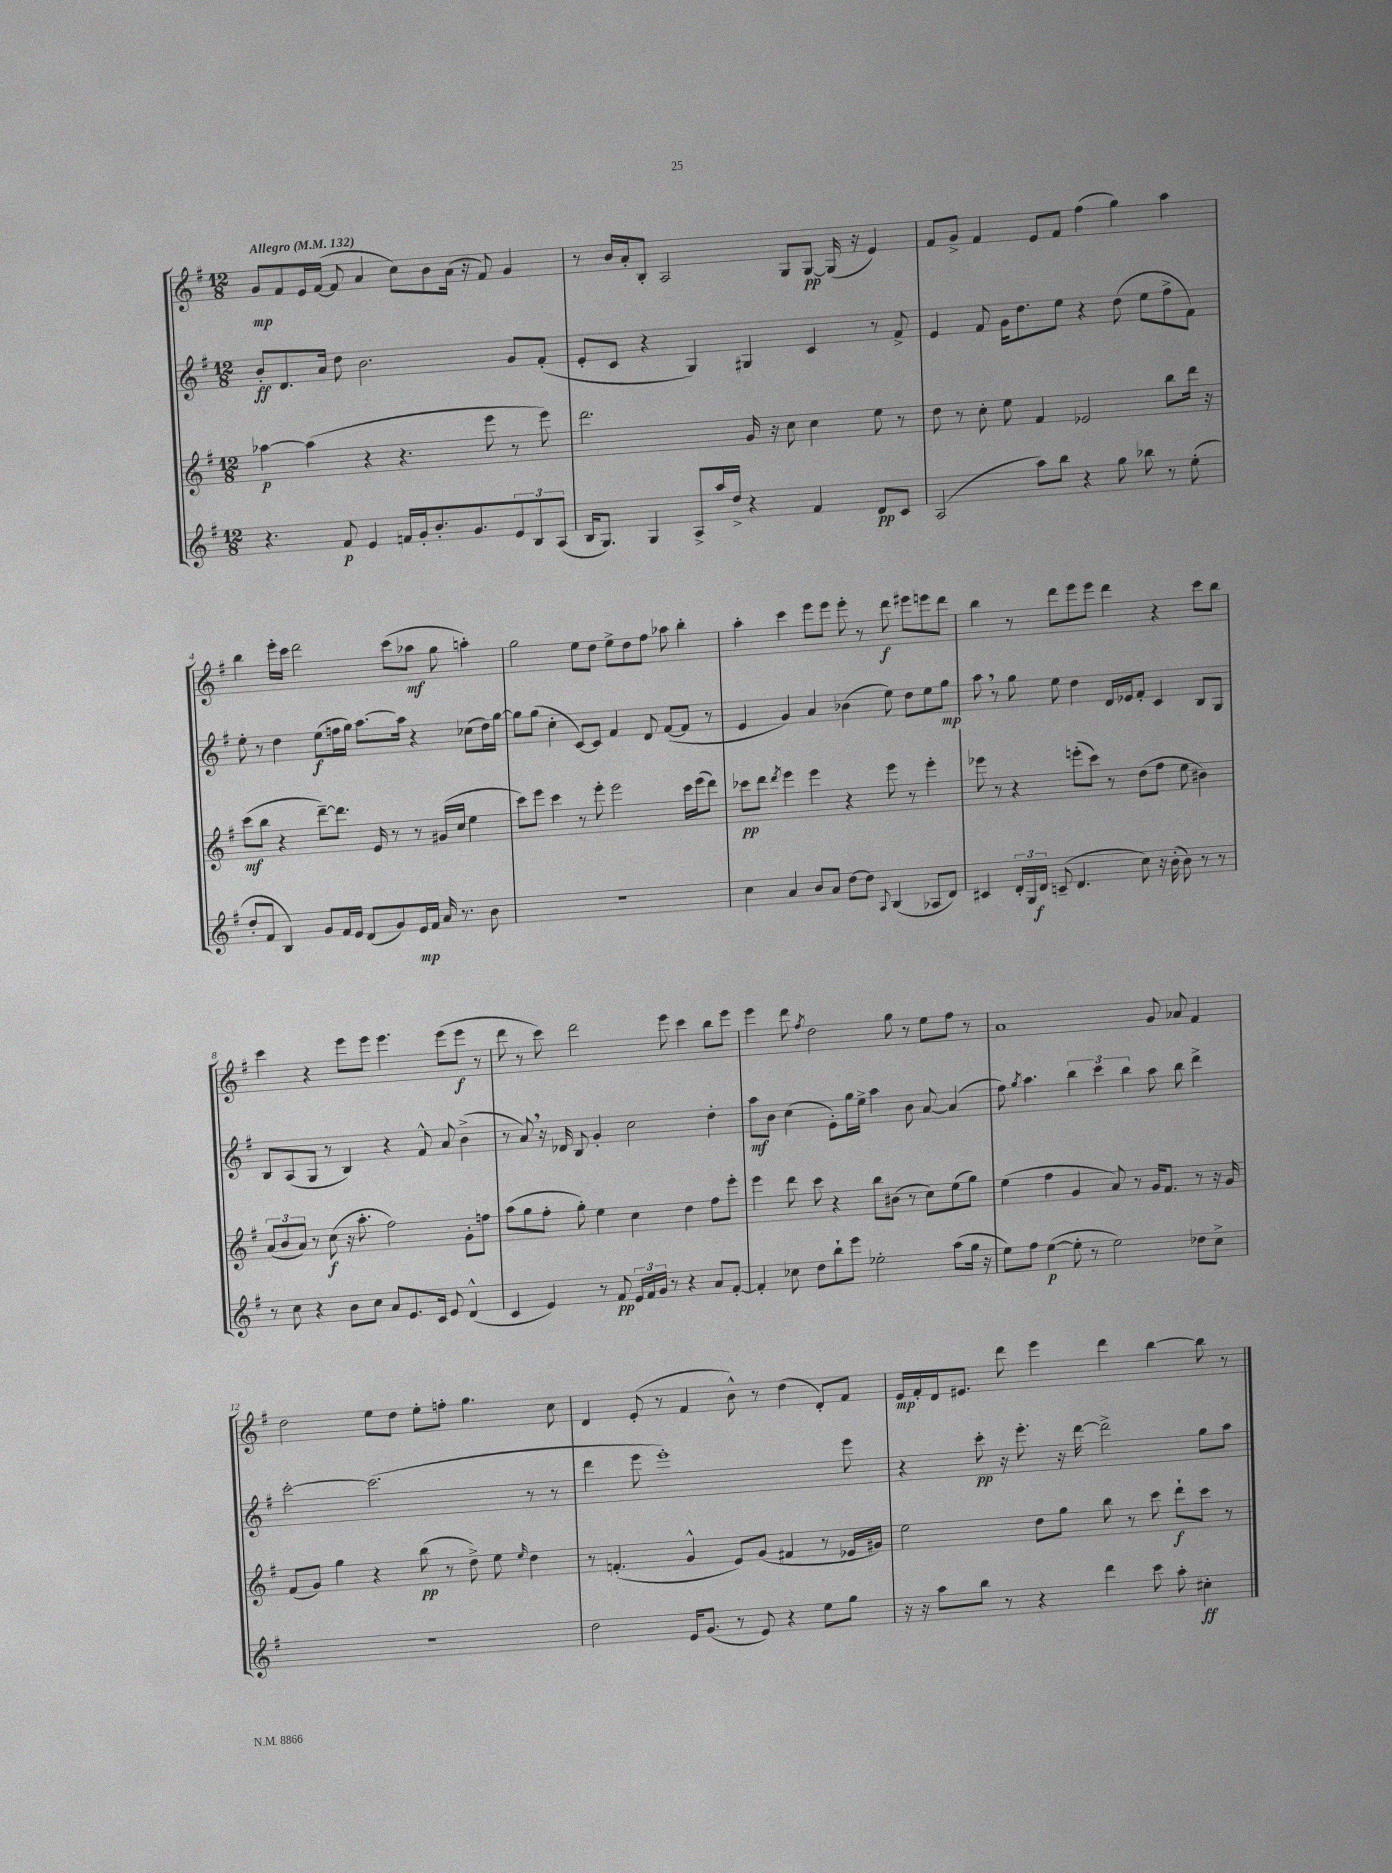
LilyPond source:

<<
\new StaffGroup <<
\new Staff = "s0" {
    \clef treble \key g \major \numericTimeSignature \time 12/8 \tempo "Allegro" 4 = 132
    g'8\mp fis'8 e'16 fis'16~( fis'8 a'4 c''8) b'8 a'16( r16 fis'8) g'4 |
    r8 b'16 a'16-. b8-. a2 g8 g8~\pp g16( r16 e'4) |
    fis'8 g'8-> fis'4 e'8 fis'8 fis''4( g''4) a''4 |
    b''4 e'''16-. c'''16 d'''2 c'''8( aes''8\mf g''8 a''4-.) |
    g''2 e''8 d''8 e''8-> d''8 fis''8 aes''8 b''4-. |
    a''4-. c'''4 e'''8 e'''8 e'''8-. r8 d'''8\f eis'''8 e'''8 d'''8 |
    b''4 r8 d'''8 e'''8 e'''8 d'''4 r4 c'''8 b''8 |
    c'''4 r4 e'''8 e'''8 e'''4. e'''8( e'''8\f r8 |
    d'''8 r8 c'''8) d'''2 e'''8 c'''4 b''8 e'''8 |
    e'''4 d'''8 \acciaccatura { fis''8 } d''2 g''8 r8 e''8 fis''8 r8 |
    a'1 g'8 aes'8 fis'4 |
    d''2 e''8 d''8 e''8-. f''8-. g''4. c''8 |
    d'4 e'8-.( r8 fis'4 b'8-^) r8 d''4( d'8-.) fis'8 |
    e'16\mp fis'16-. d'16 eis'8. d'''8 e'''4 d'''4 b''4~ b''8 r8 \bar "|." |
}
\new Staff = "s1" {
    \clef treble \key g \major \numericTimeSignature \time 12/8
    b'8-.\ff d'8. a'16 d''8 b'2. g'8 fis'8-.( |
    e'8-. c'8 r4 g4) gis4 c'4 r8 fis'8-> |
    e'4 fis'8 g'16 d''8. e''8 r4 d''8( e''8 fis''8-> fis'8) |
    e''8-. r8 d''4 e''8\f( f''16 g''16) a''8.~ a''16 r4 ces''8( d''16) g''16~ |
    g''8 g''8( c''4-. c'8~) c'8 fis'4 d'8 fis'8~( fis'8 r8 |
    e'4 g'4) a'4 bes'4( e''8) d''8 e''8 g''8\mp |
    a''8 \breathe r8 g''8 e''8 d''4 d'16 ees'16 fis'8-. c'4 b8 g8 |
    b8 a8( g8 r8 b4) r4 fis'8-^ a'8 b'4->( |
    r8 a'8) \breathe r16 des'16 b8 g'4-. c''2 d''4-. |
    a''8\mf b'8 c''4( e'8-.) g''16 e''16-> a''4 b'8 a'8~ a'4( |
    fis''8) \acciaccatura { g''8 } a''4. \tuplet 3/2 { b''4 c'''4 b''4 } a''8 b''8 d'''4-> |
    c'''2~-. c'''2.( r8 r8 |
    d'''4 e'''8 e'''1-.) e'''8 |
    r4 c'''8-.\pp r16 e'''8.-. r16 d'''16~ d'''2-> g''8 a''8 \bar "|." |
}
\new Staff = "s2" {
    \clef treble \key g \major \numericTimeSignature \time 12/8
    aes''4~\p aes''4( r4 r4. e'''8 r8 e'''8) |
    d'''2. g'16 r16 c''8 c''4 e''8 r8 |
    d''8 r8 c''8-. e''8 fis'4 ees'2 b''8 d'''16 r16 |
    c'''8\mf( b''8 r4 d'''8~--) d'''8. e'16 r8 r8 gis'16( c''16 e''4 |
    c'''8) e'''8 c'''4 r8 e'''8-. e'''2 c'''16 e'''16( d'''8) |
    ces'''8\pp d'''8 \acciaccatura { d'''8 } e'''4 e'''4 r4 e'''8 r8 e'''4-. |
    ees'''8 r8 r4 e'''8-.( c'''8) r8 d''8( fis''8 e''8 bis'4) |
    \tuplet 3/2 { a'8( b'8 a'8) } r8 c''8\f( r16 a''8.-. fis''2) g'8-. f''8 |
    a''8( g''8 fis''8-. g''8-.) e''4 c''4 d''4 fis''8 e'''8-. |
    e'''4 d'''8 c'''8 r4 b''8 bis'8( r8 c''8) e''8( g''8) |
    e''4( fis''4 g'4 a'8) r8 g'16 fis'8. r8 r16 g'16 |
    fis'8( g'8) g''4 r4 b''8\pp( r8 d''8->) e''8 \grace { e''16 } d''4 |
    r8 f'4.-.( g'4-^ e'8) g'8( fis'4 r8 ees'16 gis'16) |
    e''2 d''8 g''8 b''8 r8 c'''8 d'''8-!\f c'''8 r8 \bar "|." |
}
\new Staff = "s3" {
    \clef treble \key g \major \numericTimeSignature \time 12/8
    r4. fis'8\p e'4 f'16 g'16-. b'8.-. g'8. \tuplet 3/2 { e'8 b8 a8( } |
    b16 g8.) g4 a8-> a''16 d''16-> r4 fis'4 d'8\pp c'8 |
    a2( a''8) b''8 r4 g''8 bes''8 r8 e''8-.( |
    d''8-. fis'8 b4) g'8 fis'16 e'16 d'8( g'8) e'16\mp fis'16 a'16 r8. b'8 |
    R1. |
    c''4 a'4 b'8 a'8 d''8~ d''8 \appoggiatura { a8 } b4( aes8 d'8) |
    cis'4 \tuplet 3/2 { d'16-. g16 d'16\f } c'8--( d'4. c''8) r16 b'16-.( b'8) r8 r8 |
    r8 c''8 r4 b'8 c''8 a'8 e'8. c'16 e'8 d'4-^( |
    c'4 e'4) r8 fis'8\pp \tuplet 3/2 { e'16 fis'16 g'16 } r8 r4 a'8 fis'8~-. |
    fis'4-. ces''8 d''8 b''8-! e'''8 ees''2-. a''8( g''16 r16 |
    e''8) fis''8 e''4~\p( e''8-. r8 e''2) des''8 c''8-> |
    R1. |
    d''2 e'16 g'8.( r8 e'8) r4 e''8 g''8 |
    r16 r16 a''8 b''8 r8 r4 d'''4 c'''8 a''8-. cis''4-.\ff \bar "|." |
}
>>
>>
